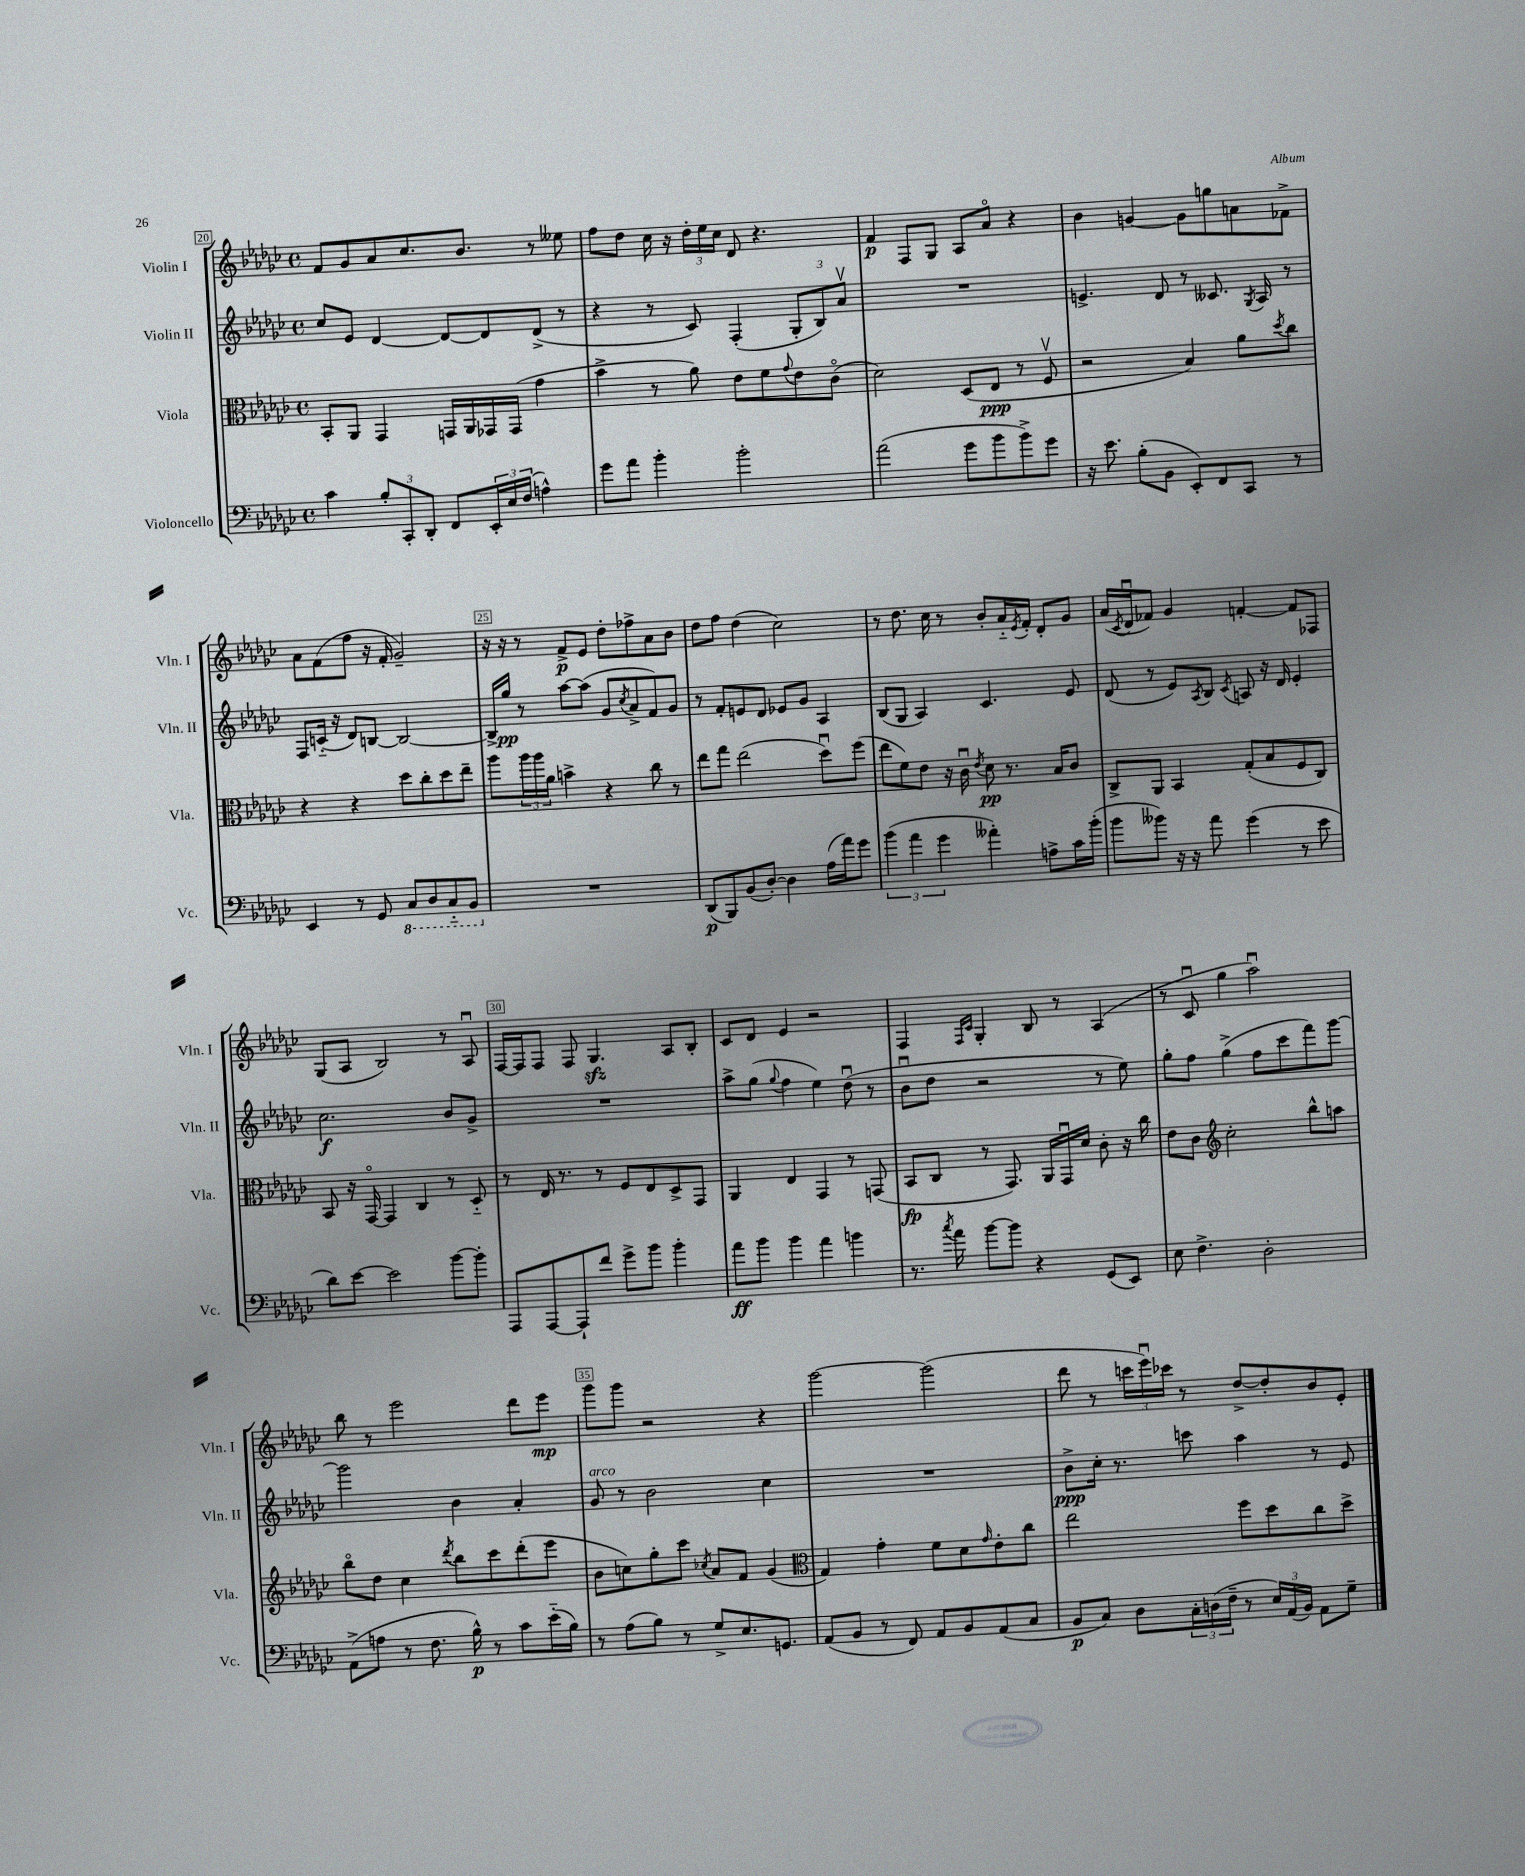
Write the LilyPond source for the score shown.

<<
\new StaffGroup <<
\new Staff = "s0" \with { instrumentName = "Violin I" shortInstrumentName = "Vln. I" } {
    \clef treble \key ges \major \defaultTimeSignature \time 4/4
    f'8 ges'8 aes'8 ces''8. bes'8. r8 eeses''8 |
    f''8 des''8 ces''16 r16 \tuplet 3/2 { des''16-. ees''16 ces''16 } des'8 r4. |
    f'4\p f8 ges8 aes8 aes'8\flageolet r4 |
    bes'4 g'4~ g'8 g''8 a'8 fes'8-> |
    aes'8 f'8( f''8 r16 f'16-. ges'2--) |
    r16 r16 r8 f'8->\p ees'8 des''8-. fes''8-> aes'8 bes'8 |
    des''8 f''8 des''4( ces''2) |
    r8 des''8. ces''16 r8 bes'8-. aes'16-_ \acciaccatura { ees'8 } f'16-. des'8-. ges'8 |
    aes'16( \acciaccatura { ces'8 } des'16\downbow fes'8) ges'4 f'4~-. f'8 fes8 |
    ges8( aes8 bes2) r8 aes8\downbow |
    f16~ f16 f8 f8 ges4.\sfz aes8 bes8-. |
    ces'8 des'8 ees'4 r2 |
    f4 \grace { f16 ces'16 } ges4-. bes8 r8 aes4( |
    r8 ces'8\downbow ges''4 aes''2\downbow) |
    bes''8 r8 ees'''2 des'''8 ees'''8\mp |
    ges'''8 ges'''8 r2 r4 |
    ges'''2~ ges'''2( |
    des'''8 r8 \tuplet 3/2 { c'''16 ees'''16\downbow) ces'''16 } r8 des''8~-> des''8-. bes'8 ees'8-. \bar "|." |
}
\new Staff = "s1" \with { instrumentName = "Violin II" shortInstrumentName = "Vln. II" } {
    \clef treble \key ges \major \defaultTimeSignature \time 4/4
    ces''8 ees'8 des'4~ des'8~ des'8 des'8->( r8 |
    r4 r8 ces'8) f4-.( \tuplet 3/2 { ges8-. bes8) aes'8\upbow } |
    R1 |
    e'4.-> des'8 r8 ceses'8. \acciaccatura { ges8 } aes16 r8 |
    f8 c'16-_( r16 des'8) b8~ b2~ |
    b16-> ges''16\pp r8 aes''8~ aes''8( ges'8 \acciaccatura { ces''8 } aes'8-> f'8) ges'8 |
    r8 f'8-. e'8 des'8 ees'8 ges'8 aes4 |
    bes8( ges8 aes4) ces'4. ees'8 |
    des'8( r8 ees'8) \acciaccatura { aes8 } bes8 \acciaccatura { ces'8 } a8 r16 des'16 ees'4-. |
    ces''2.\f bes'8 ges'8-> |
    R1 |
    aes''8-> ges''8( \appoggiatura { ges''8 } f''4 ees''4) des''8\downbow( r8 |
    bes'8\downbow des''8 r2 r8 ees''8) |
    ges''8-. f''8 ges''4->( f''8 ces'''8 f'''8) ges'''8~ |
    ges'''2 bes'4 aes'4-. |
    ges'8^\markup { \italic "arco" } r8 bes'2 ces''4 |
    R1 |
    bes'8->\ppp ces''16-. r8. c'''8 aes''4 r8 ees'8 \bar "|." |
}
\new Staff = "s2" \with { instrumentName = "Viola" shortInstrumentName = "Vla." } {
    \clef alto \key ges \major \defaultTimeSignature \time 4/4
    bes,8-. aes,8 ges,4 g,16 aes,16 ges,16 ges,16( ges'4 |
    bes'4-> r8 aes'8) ees'8 f'8 \appoggiatura { ges'8 } ees'8 ces'8\flageolet( |
    des'2) des8( ees8\ppp r8 f8\upbow |
    r2 bes4) aes'8 \acciaccatura { des''8 } ces''8 |
    r4 r4 des''8 ces''8-. des''8 ees''8-- |
    aes''8 \tuplet 3/2 { aes''16 aes''16 aes'16 } b'4-> r4 ces''8 r8 |
    ees''8 ges''8 ees''2( des''8\downbow) f''8( |
    ees''8 f'8) ees'8 r16 ces'16\downbow \acciaccatura { ees'8 } des'8\pp r8. bes16 ces'8 |
    ces8-> aes,8 bes,4 ges8-.( bes8 f8 ces8) |
    bes,8 r16 ges,16~\flageolet ges,4 ces4 r8 des8-_ |
    r8 ees16 r8. r8 f8 ees8 des8-> ges,8 |
    aes,4 ees4 ges,4 r8 g,8( |
    bes,8\fp ces8 r8 ges,8.) aes,16 ges,16\downbow des'16 ces'8-. r16 ces''16 |
    ees'8 ces'8 \clef treble ces''2-. bes''8-^ a''8 |
    bes''8\flageolet des''8 ces''4 \acciaccatura { des'''8 } bes''8 ces'''8 des'''8-.( ees'''8 |
    bes'8 c''8) ges''8-. ces'''8 \acciaccatura { ces''8 } aes'8 f'8 ges'4( |
    \clef alto ges4) ges'4-. f'8 des'8 \grace { ges'16 } ees'8-. ces''8 |
    ees''2 f''8 des''8 ces''8 des''8-> \bar "|." |
}
\new Staff = "s3" \with { instrumentName = "Violoncello" shortInstrumentName = "Vc." } {
    \clef bass \key ges \major \defaultTimeSignature \time 4/4
    ces'4 \tuplet 3/2 { bes8-. ces,8-. des,8-. } f,8 \tuplet 3/2 { ees,16-. ees16 f16( } a4-^) |
    ges'8 aes'8 bes'4-. bes'2-. |
    aes'2( ges'8 bes'8 bes'8->) ges'8 |
    r16 ees'8. bes8-.( bes,8 ees,8-.) f,8 ces,8 r8 |
    ees,4 r8 ges,8 \ottava #-1 ces,8 des,8 ces,8-_ bes,,8 \ottava #0 |
    R1 |
    des,8\p( bes,,8) bes,8( des8~-.) des4 aes16( aes'16) ges'8 |
    \tuplet 3/2 { bes'4( aes'4 ges'4 } aeses'4-.) a8-> ces'16 bes'16-.( |
    bes'8 beses'8) r16 r16 aes'8 ges'4( r8 ees'8 |
    des'8) ees'8~ ees'2 bes'8~ bes'8-. |
    aes,,8 aes,,8~ aes,,8-! f'8 ges'8-> bes'8 bes'4-. |
    aes'8\ff bes'8 bes'4 aes'4 b'4 |
    r8. \acciaccatura { ces''8 } aes'16 bes'8~ bes'8 r4 ges,8( ees,8) |
    ees8 f4.-> des2-. |
    aes,8->( a8 r8 f8. bes16-^\p) r8 ces'8 ees'16-_( bes16) |
    r8 aes8( bes8) r8 ges8-> ees8. g,8. |
    aes,8( bes,8 r8 f,8) aes,8 bes,8 aes,8( ces8 |
    bes,8\p ces8) des8 \tuplet 3/2 { ces16-. d16( f16-- } r8 \tuplet 3/2 { ees16) aes,16( bes,16) } aes,8 ges8-- \bar "|." |
}
>>
>>
\layout { \context { \Score currentBarNumber = #20 \override BarNumber.break-visibility = ##(#f #t #t) barNumberVisibility = #(every-nth-bar-number-visible 5) \override BarNumber.stencil = #(make-stencil-boxer 0.1 0.3 ly:text-interface::print) } }
